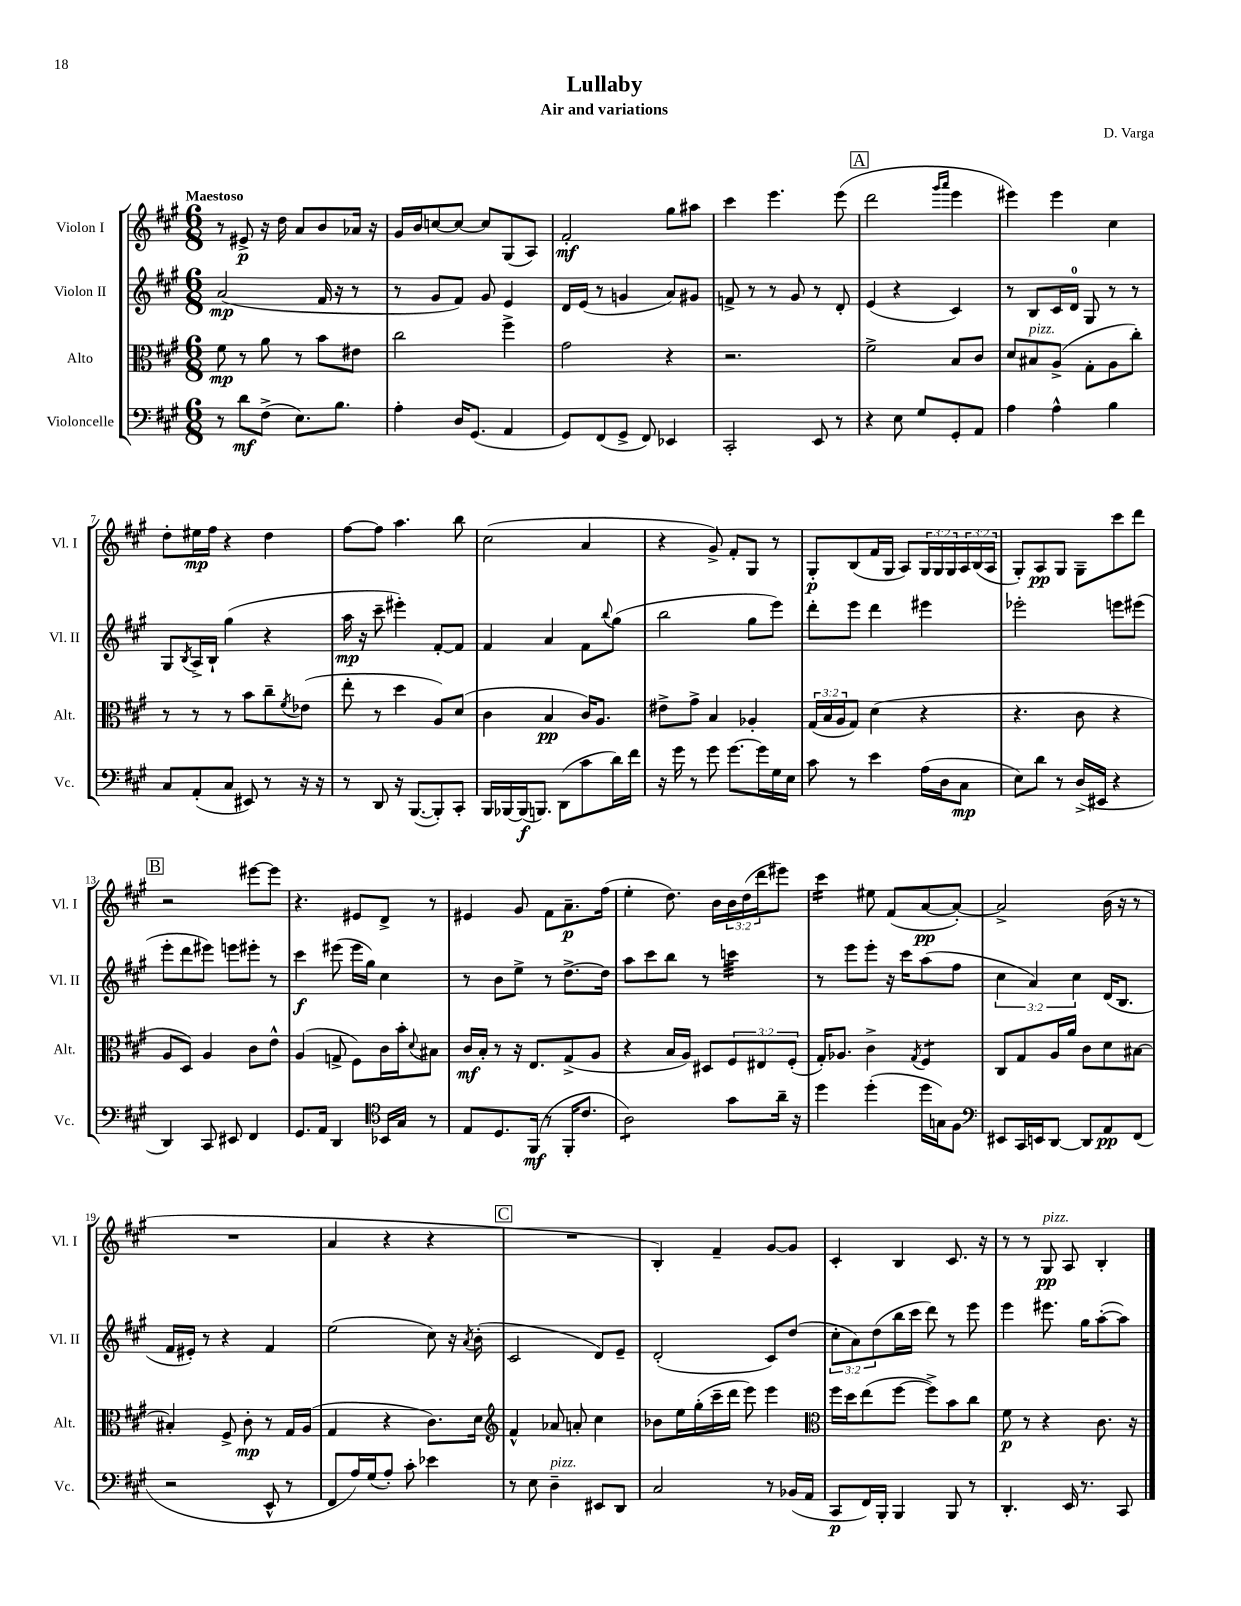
\header { title = "Lullaby" composer = "D. Varga" subtitle = "Air and variations" }
<<
\new StaffGroup <<
\new Staff = "s0" \with { instrumentName = "Violon I" shortInstrumentName = "Vl. I" } {
    \clef treble \key a \major \numericTimeSignature \time 6/8 \override Staff.TupletNumber.text = #tuplet-number::calc-fraction-text \tempo "Maestoso"
    r8 eis'8->\p r16 d''16 a'8 b'8 aes'16 r16 |
    gis'16 b'16 c''8~ c''8~ c''8 gis8( a8) |
    fis'2-.\mf gis''8 ais''8 |
    cis'''4 e'''4. e'''8( |
    \mark \markup { \box "A" } d'''2 \grace { gis'''16 a'''16 } e'''4 |
    eis'''4) eis'''4 cis''4 |
    d''8-. eis''16\mp fis''16 r4 d''4 |
    fis''8~ fis''8 a''4. b''8 |
    cis''2( a'4 |
    r4 gis'8->) fis'8-. gis8 r8 |
    gis8-.\p b8( fis'16 gis16 a8) \tuplet 3/2 { gis16 gis16 gis16 } \tuplet 3/2 { a16 b16( a16 } |
    gis8-.) a8\pp gis8 gis8-- cis'''8 d'''8 |
    \mark \markup { \box "B" } r2 eis'''8~ eis'''8 |
    r4. eis'8 d'8-> r8 |
    eis'4 gis'8 fis'8 a'8.--\p fis''16( |
    e''4-. d''8.) b'16 \tuplet 3/2 { b'16 d''16( d'''16 } eis'''8) |
    cis'''4:16 eis''8 fis'8( a'8~\pp a'8~-.) |
    a'2-> b'16( r16 r8 |
    R2. |
    a'4 r4 r4 |
    \mark \markup { \box "C" } R2. |
    b4-.) fis'4-- gis'8~ gis'8 |
    cis'4-. b4 cis'8. r16 |
    r8 r8 gis8\pp^\markup { \italic "pizz." } a8 b4-. \bar "|." |
}
\new Staff = "s1" \with { instrumentName = "Violon II" shortInstrumentName = "Vl. II" } {
    \clef treble \key a \major \numericTimeSignature \time 6/8 \override Staff.TupletNumber.text = #tuplet-number::calc-fraction-text
    a'2\mp( fis'16 r16 r8 |
    r8 gis'8 fis'8) gis'8 e'4 |
    d'16 e'16( r8 g'4 a'8) gis'8 |
    f'8-> r8 r8 gis'8 r8 d'8-. |
    \mark \markup { \box "A" } e'4( r4 cis'4) |
    r8 b8 cis'16 d'16-0 gis8 r8 r8 |
    gis8 \acciaccatura { b8 } a16-> b16-! gis''4( r4 |
    a''16\mp r16 cis'''8-- eis'''4-.) fis'8~-. fis'8 |
    fis'4 a'4 fis'8 \appoggiatura { b''8 } gis''8( |
    b''2 gis''8 e'''8) |
    d'''8-. e'''8 d'''4 eis'''4 |
    ees'''2-. e'''8 eis'''8( |
    \mark \markup { \box "B" } e'''8-. d'''8 eis'''8) e'''8 eis'''8-. r8 |
    cis'''4\f eis'''8( eis'''16 gis''16) cis''4 |
    r8 b'8 e''8-> r8 d''8.~-> d''16 |
    a''8 cis'''8 b''8 r8 c'''4:32 |
    r8 e'''8 e'''8-. r16 cis'''16 a''8( fis''8 |
    \tuplet 3/2 { cis''4 a'4) cis''4 } d'16( b8. |
    fis'16 eis'16-.) r8 r4 fis'4 |
    e''2( cis''8) r16 \acciaccatura { a'8 } b'16-.( |
    \mark \markup { \box "C" } cis'2 d'8) e'8-- |
    d'2-.( cis'8) d''8( |
    \tuplet 3/2 { cis''8-. a'8) d''8( } b''16 cis'''16 d'''8) r8 e'''8 |
    e'''4 eis'''8. gis''16 a''8~-.( a''8) \bar "|." |
}
\new Staff = "s2" \with { instrumentName = "Alto" shortInstrumentName = "Alt." } {
    \clef alto \key a \major \numericTimeSignature \time 6/8 \override Staff.TupletNumber.text = #tuplet-number::calc-fraction-text
    fis'8\mp r8 a'8 r8 b'8 eis'8 |
    cis''2 fis''4-> |
    gis'2 r4 |
    r2. |
    \mark \markup { \box "A" } fis'2-> b8 cis'8 |
    d'8 bis8^\markup { \italic "pizz." } a8->( gis8-. a8 cis''8-.) |
    r8 r8 r8 b'8 cis''8-- \acciaccatura { fis'8 } ees'8( |
    e''8-. r8 d''4 a8) d'8( |
    cis'4 b4\pp cis'16) a8. |
    eis'8-> gis'8-> b4 aes4-. |
    \tuplet 3/2 { gis16( b16 a16 } gis8) d'4( r4 |
    r4. cis'8 r4 |
    \mark \markup { \box "B" } a8 d8) a4 cis'8 e'8-^ |
    a4( g8-> fis8) cis'16 b'16-. \appoggiatura { d'8 } bis8 |
    cis'16\mf b16-. r8 r16 e8. gis8->( a8 |
    r4 b16 a16) dis8 \tuplet 3/2 { fis8 eis8 fis8-.( } |
    gis16-.) aes8. cis'4-> \acciaccatura { gis8 } fis4:8 |
    cis8 gis8 a16 a'16 cis'8 d'8 bis8~ |
    bis4-. fis8-> cis'8-.\mp r8 gis16 a16( |
    gis4 r4 cis'8.) d'16 |
    \mark \markup { \box "C" } \clef treble fis'4-^ aes'8 a'8-. cis''4 |
    bes'8 e''16 gis''16-.( cis'''16-- d'''16 e'''8) e'''4 |
    \clef alto fis''16 d''16 e''8( fis''8~ fis''8->) b'8 cis''8 |
    fis'8\p r8 r4 cis'8. r16 \bar "|." |
}
\new Staff = "s3" \with { instrumentName = "Violoncelle" shortInstrumentName = "Vc." } {
    \clef bass \key a \major \numericTimeSignature \time 6/8
    r8 d'8\mf fis8->( e8.) b8. |
    a4-. d16 gis,8.( a,4 |
    gis,8) fis,8( gis,8-> fis,8) ees,4 |
    cis,2-. e,8 r8 |
    \mark \markup { \box "A" } r4 e8 gis8 gis,8-. a,8 |
    a4 a4-^ b4 |
    cis8 a,8-.( cis8 eis,8) r8 r16 r16 |
    r8 d,8 r16 b,,8.~( b,,8-.) cis,8-. |
    b,,16 bes,,16~ bes,,16\f( b,,8.) d,8( cis'8 d'16) fis'16 |
    r16 gis'16 r8 gis'8 gis'8.~ gis'16 gis16 e16 |
    cis'8 r8 e'4 a16( d16 cis8\mp |
    e8) d'8 r8 d16->( eis,16 r4 |
    \mark \markup { \box "B" } d,4) cis,8 eis,8 fis,4 |
    gis,8. a,16 d,4 \clef tenor bes,16 gis16 r8 |
    e8 d8. fis,16\mf( r8 fis,16-. cis'8. |
    a2:8) gis'8 a'16-- r16 |
    d''4 d''4-.( d''16 g16) fis8 |
    \clef bass eis,8 cis,16 e,16 d,8~ d,8 a,8\pp fis,8( |
    r2 e,8-^ r8 |
    fis,8 a16) gis16( a8-.) cis'8-. ees'4 |
    \mark \markup { \box "C" } r8 e8 d4--^\markup { \italic "pizz." } eis,8 d,8 |
    cis2 r8 bes,16( a,16 |
    cis,8\p fis,16) b,,16-. b,,4 b,,8 r8 |
    d,4.-. e,16 r8. cis,8 \bar "|." |
}
>>
>>
